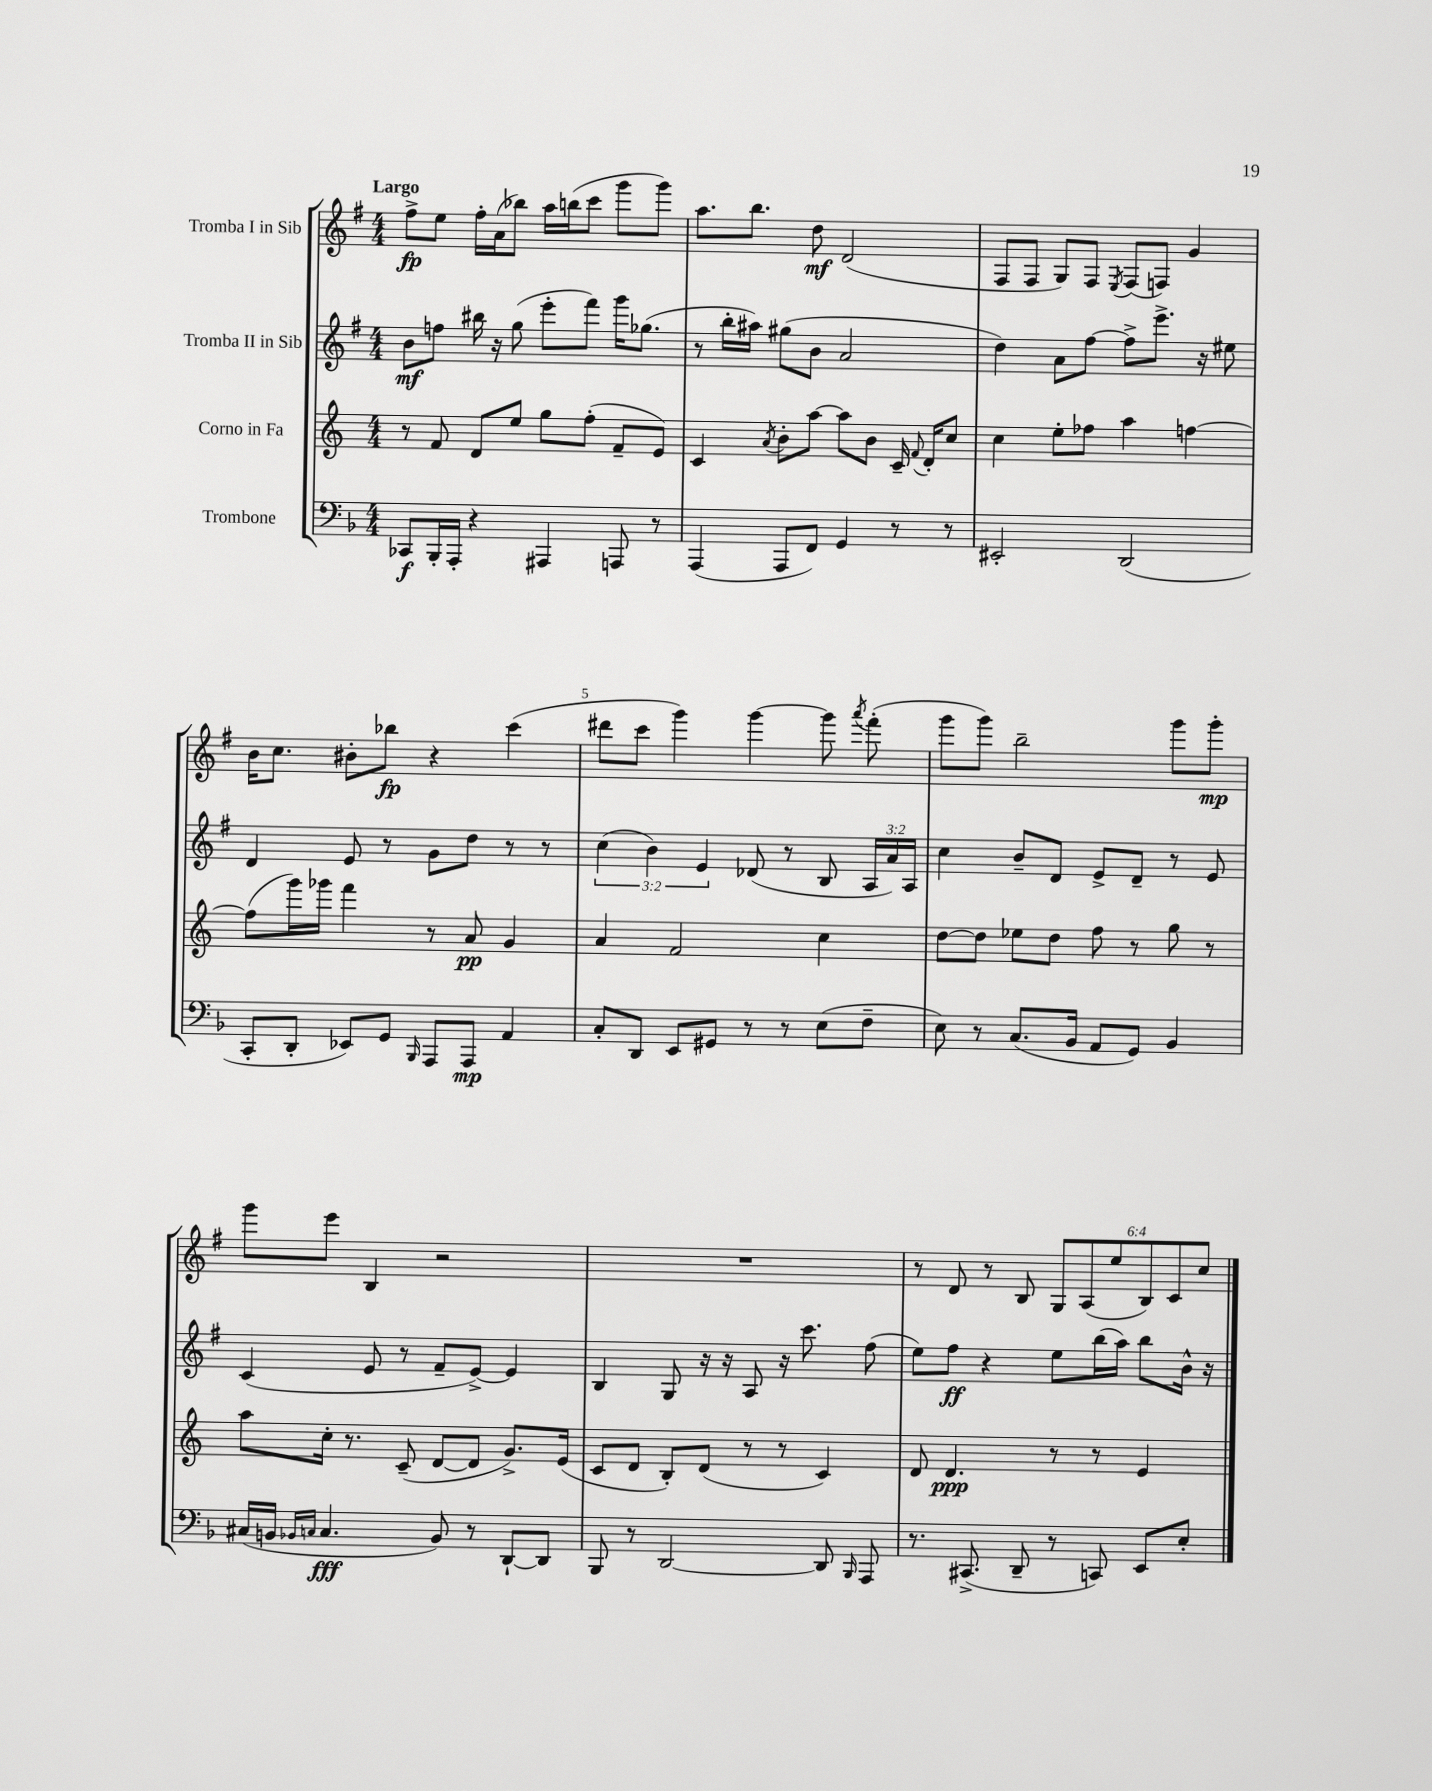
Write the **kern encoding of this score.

**kern	**kern	**kern	**kern
*staff4	*staff3	*staff2	*staff1
*clefF4	*clefG2	*clefG2	*clefG2
*k[b-]	*k[]	*k[f#]	*k[f#]
*M4/4	*M4/4	*M4/4	*M4/4
8CC-	8r	8b	8ff#^
16BBB-'	8f	8ff	8ee
16AAA'	.	.	.
4r	8d	16bb#	16ff#'
.	.	16r	(16a
.	8ee	(8gg	8bb-)
4AAA#	8gg	8eee'	16aa
.	.	.	(16bb
.	(8ff'	8fff#)	8ccc
8AAA	8f~	16ggg	8ggg
.	.	(8.gg-	.
8r	8e)	.	8ggg)
=	=	=	=
(4AAA	4c	8r	8.aa
.	.	16bb'	.
.	.	16aa#)	8.bb
.	8qa	.	.
8AAA	8b'	(8gg#	.
8FF)	[8aa	8b	8dd
4GG	8aa]	2a	(2d
.	8b	.	.
8r	16c~	.	.
.	8qqf	.	.
.	16d'	.	.
8r	8cc	.	.
=	=	=	=
2EE#'	4cc	4dd)	8F#
.	.	.	8F#
.	8ee'	8a	8G)
.	8ff-	[8ff#	8F#
.	.	.	8qE
(2DD	4aa	8ff#^]	(8F#
.	.	8.eee^	8F)
.	[4ff	.	4g
.	.	16r	.
.	.	8ee#	.
=	=	=	=
8CC'	(8ff]	4d	16b
.	.	.	8.cc
8DD'	16ggg)	.	.
.	16ggg-	.	.
8EE-)	4fff	8e	8b#'
8GG	.	8r	8bb-
16qqBBB-	.	.	.
8AAA	8r	8g	4r
8AAA	8a	8dd	.
4AA	4g	8r	(4ccc
.	.	8r	.
=	=	=	=
8C'	4a	(6cc	8ddd#
8DD	.	.	8ccc
.	.	6b)	.
8EE	2f	.	4ggg)
.	.	6e	.
8GG#	.	.	.
8r	.	(8d-	[4ggg
8r	.	8r	.
(8E	4cc	8B	8ggg]
.	.	.	8qaaa
8F~	.	24A	(8fff#'
.	.	24a)	.
.	.	24A	.
=	=	=	=
8E)	[8dd	4cc	8ggg
8r	8dd]	.	8ggg)
(8.C	8ee-	8b~	2bb~
.	8dd	8d	.
16BB-	.	.	.
8AA	8ff	8e^	.
8GG)	8r	8d~	.
4BB-	8gg	8r	8ggg
.	8r	8e	8ggg'
=	=	=	=
(16C#	8aa	(4c	8ggg
16BB	.	.	.
16qqBB-	.	.	.
16qqC	.	.	.
4.C	16cc'	.	8eee
.	8.r	.	.
.	.	8e	4B
.	(8c~	8r	.
8BB-)	[8d	8f#~	2r
8r	8d]	[8e^)	.
[8DD`	8.g^)	4e]	.
8DD]	.	.	.
.	(16e	.	.
=	=	=	=
8BBB-	8c	4B	1r
8r	8d	.	.
[2DD	8B')	8G	.
.	(8d	16r	.
.	.	16r	.
.	8r	8A	.
.	8r	16r	.
.	.	8.ccc	.
8DD]	4c)	.	.
16qqBBB-	.	.	.
8AAA	.	(8ff#	.
=	=	=	=
8.r	8d	8ee)	8r
.	4.d	8ff#	8d
(8.CC#^	.	.	.
.	.	4r	8r
8DD~	.	.	8B
8r	8r	8ee	12G
.	.	.	(12A
8CC)	8r	(16bb	.
.	.	.	12ee
.	.	16aa)	.
8EE	4e	8bb	12B)
.	.	.	12c
8E'	.	16b^^	.
.	.	.	12cc
.	.	16r	.
==	==	==	==
*-	*-	*-	*-
